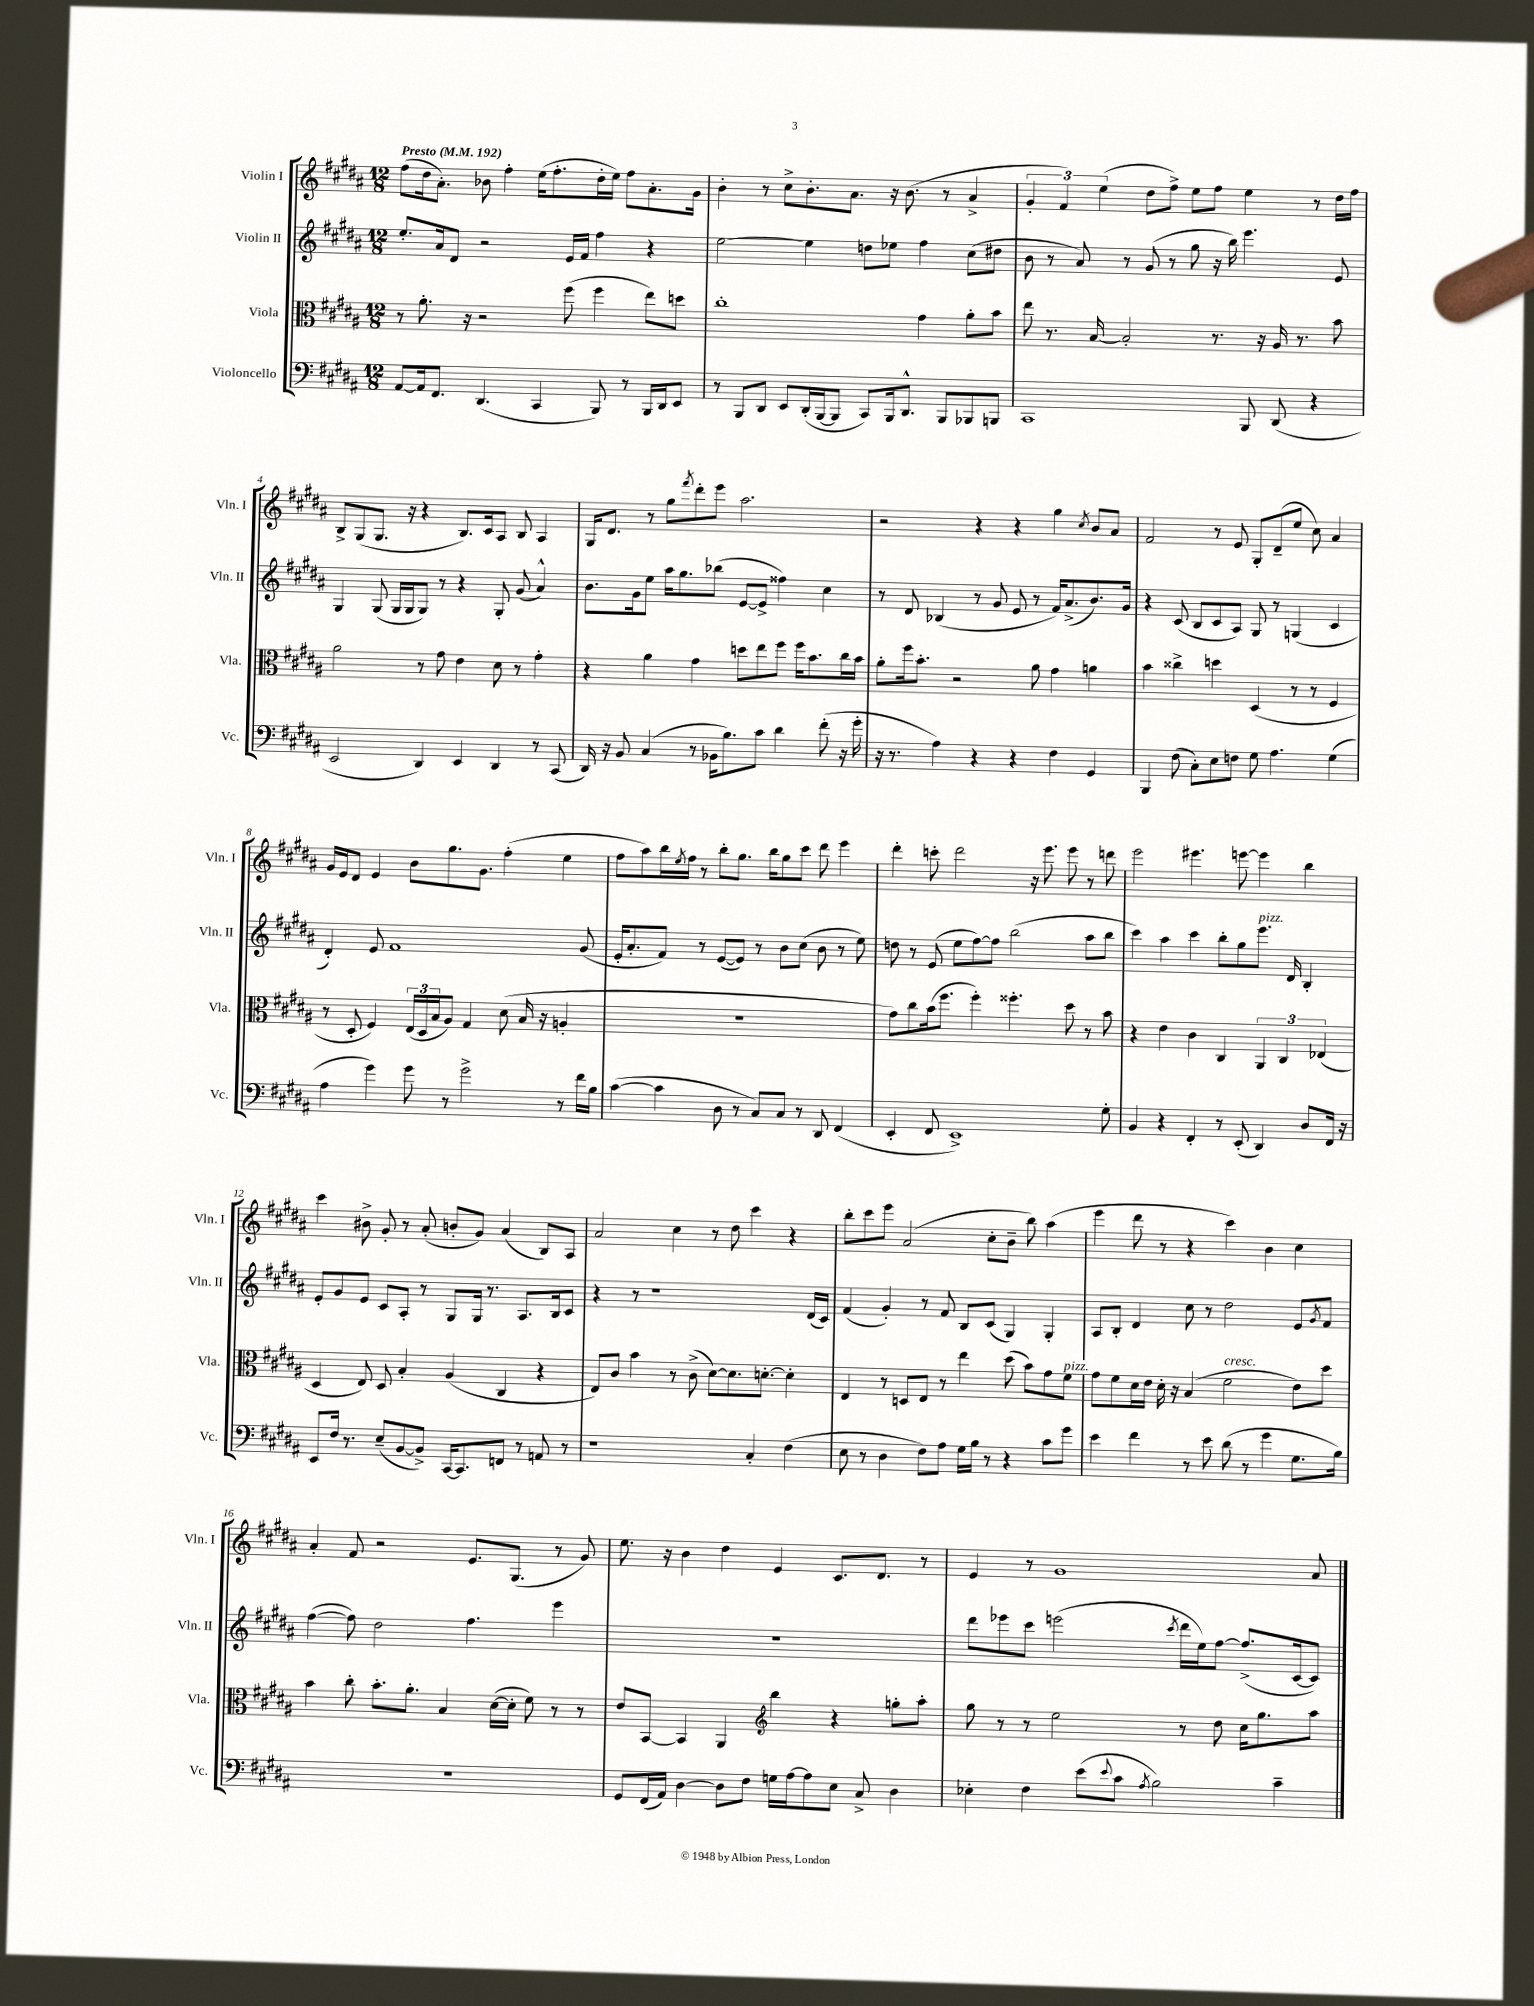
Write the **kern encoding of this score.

**kern	**kern	**kern	**kern
*part4	*part3	*part2	*part1
*staff4	*staff3	*staff2	*staff1
*I"Violoncello	*I"Viola	*I"Violin II	*I"Violin I
*I'Vc.	*I'Vla.	*I'Vln. II	*I'Vln. I
*clefF4	*clefC3	*clefG2	*clefG2
*k[f#c#g#d#a#]	*k[f#c#g#d#a#]	*k[f#c#g#d#a#]	*k[f#c#g#d#a#]
*M12/8	*M12/8	*M12/8	*M12/8
*MM192	*MM192	*MM192	*MM192
=1	=1	=1	=1
!	!	!	!LO:TX:a:B:t=Presto
[8AA#/L	8r	8.ee'/L	(8ff#\L
16AA#/k]	8.a#'\	.	16dd#\k
8.FF#/J	.	16a#/k	8.a#'\J)
.	.	8d#/J	.
.	16r	.	.
(4.DD#/	2r	2r	8b-X\
.	.	.	4ff#'\
4CC#/	.	.	(16ee\KL
.	.	.	8.ff#'\
.	(8ff#\	16e/LL	.
.	.	16f#/JJ	.
8BBB/)	4ff#\	4ff#\	16dd#'\L
.	.	.	16ee\JJ)
8r	.	.	8ff#\L
16BBB/LL	8ee\L)	4r	8.a#'\
16DD#/J	.	.	.
8EE/J	8ddn\J	.	.
.	.	.	16g#\Jk
=2	=2	=2	=2
8r	1cc#'	[2ee\	4b'\
8BBB/L	.	.	.
8DD#/J	.	.	8r
8EE/L	.	.	8cc#^\L
(16DD#'/L	.	4ee\]	8.b'\
[16BBB/J	.	.	.
8BBB/J]	.	.	.
.	.	.	8.a#\J
8CC#/L)	.	8ddn\L	.
16BBB/k	.	8ee-X\J	16r
8.DD#^^/J	.	.	(8.b\
.	4g#\	4ff#\	.
8BBB/L	.	.	8r
8BBB-X/	8a#'\L	(8cc#\L	4a#^/
8BBBn/J	8b\J	8dd#X\J	.
=3	=3	=3	=3
1CC#	8ee\	8b\	6g#'/
.	8.r	8r	.
.	.	.	6f#/)
.	.	8a#/)	.
.	[16B/	.	.
.	.	.	(6ee\
.	2B'/]	8r	.
.	.	(8g#/	8dd#\L
.	.	8r	8ff#^\J)
.	.	8gg#\	8ee\L
.	8.r	16r	8ff#\J
.	.	16bb\)	.
8BBB/	.	4.eee\	4ee\
.	16r	.	.
(8DD#/	16A#/	.	.
.	8.r	.	.
4r	.	.	8r
.	8b\	8e/	16dd#\LL
.	.	.	16ff#\JJ
!!LO:LB:g=z
=4	=4	=4	=4
2EE/	2a#\	4G#/	8B^/L
.	.	.	(8G#/
.	.	(8G#/	8.G#/J
.	.	16G#/LL	.
.	.	16G#/J	16r
4DD#/)	8r	8G#/J)	4r
.	8g#\	8r	.
4EE/	4e\	4r	8.B/L)
.	.	.	16c#/k
4DD#/	8d#\	8G#'/	8A#/J
.	8r	(8g#/	8B/
8r	4g#'\	4a#^^/)	4A#/
(8CC#/	.	.	.
=5	=5	=5	=5
16DD#/)	4r	8.b\L	16G#/KL
16r	.	.	8.d#/J
8BB/	.	.	.
.	.	16g#\k	.
(4C#/	4a#\	8ee\J	8r
.	.	16aa#\KL	8gg#\L
.	.	8.gg#\	.
.	.	.	8qfff#/
8r	4g#\	.	8ddd#'\
16BB-X\KL	.	(8bb-X\J	8eee\J
8.B\)	.	.	.
.	8ddn\L	[8e/L	2.aa#\
8c#\J	8ee\	8e^/J]	.
4d#\	8ff#\J	4ff##X\)	.
.	16ff#\KL	.	.
.	8.b\	.	.
(8f#'\	.	4cc#\	.
16r	16cc#\L	.	.
16g#'\	16b\JJ	.	.
=6	=6	=6	=6
16r	8a#'\L	8r	2r
8.r	.	.	.
.	16ff#\k	8d#/	.
.	8.b'\J	.	.
4A#\)	.	(4B-X/	.
.	2r	.	.
4r	.	8r	4r
.	.	8g#/	.
4r	.	8e/	4r
.	8a#\	8r	.
4F#\	4g#\	16f#/KL)	4gg#\
.	.	(8.a#^/	.
.	.	.	8qcc#/
4GG#/	4an\	8.b/)	8b/L
.	.	.	8a#/J
.	.	16g#/Jk	.
=7	=7	=7	=7
4BBB/	4b\	4r	2f#/
(8F#\	4cc##X^\	(8c#/	.
8C#'\L)	.	8B/L	.
8E\	4ddn\	8c#/	8r
8Fn\J	.	8A#/J)	8e/
8G#\	(4D#/	8G#/	8G#'/L
4.A#\	.	8r	(8d#~/
.	8r	(4Gn/	8ee/J
.	8r	.	8cc#\)
(4G#\	4F#/	4c#/	4a#/
!!LO:LB:g=z
=8	=8	=8	=8
4A#\	8r	4d#'/)	16g#/LL
.	.	.	16e/J
.	8D#'/	.	8d#/J
4g#\)	4F#/)	8e/	4e/
.	.	1f#	.
8g#\	(24E/LL	.	8b\L
.	24D#/	.	.
.	24B/J	.	.
8r	8A#/J)	.	8.gg#\
2g#^\	4G#/	.	.
.	.	.	8.g#\J
.	(8d#\	.	(4ff#'\
.	16B/	.	.
.	16r	.	.
8r	4An'/	.	4ee\
16f#\LL	.	(8g#/	.
16B\JJ	.	.	.
=9	=9	=9	=9
([4c#\	1.r	16e'/KL	8ff#\L
.	.	8.a#'/	.
.	.	.	8aa#\)
4c#\]	.	8f#/J)	16bb\L
.	.	.	8qee/
.	.	.	16ff#\JJ
.	.	8r	8r
8D#\	.	([8e/L	8bb'\L
8r	.	8e/J])	8.gg#\J
8C#/L)	.	8r	.
.	.	.	16bb\KL
8C#/J	.	8b\L	8gg#\
8r	.	(8cc#\J	8ccc#\J
8DD#/	.	8b\	8ddd#\
(4FF#/	.	8r	4eee\
.	.	8ee\)	.
=10	=10	=10	=10
4EE'/	8g#\L)	8ddn\	4ddd#'\
.	8cc#\	8r	.
8FF#/	(16b\k	(8e/	8cccn'\
.	8.ff#\J	.	.
1EE^)	.	8ee\L	2ddd#\
.	4ff#'\)	[8ff#\)	.
.	.	8ff#\J]	.
.	4.ff##X'\	(2bb\	.
.	.	.	16r
.	.	.	8.eee\
.	8dd#\	.	8eee\
.	8r	8aa#\L	8r
8G#'\	8b\	8bb\J	8dddn\
=11	=11	=11	=11
4BB/	4r	4ccc#\)	2eee\
4r	4e\	4aa#\	.
4FF#'/	4c#\	4ccc#\	4.eee#X\
8r	4C#/	8bb'\L	.
(8EE'/	.	8gg#\	[8eeen\
!	!	!LO:TX:a:i:t=pizz.	!
4DD#/)	6AA#/	8.eee\J	4eee\]
.	6C#/	.	.
.	.	16d#/	.
8D#/L	.	4B'/	4bb\
.	(6E-X/	.	.
16FF#/Jk	.	.	.
16r	.	.	.
!!LO:LB:g=z
=12	=12	=12	=12
8EE/L	4D#/	8e'/L	4ccc#\
16F#/Jk	.	8g#/	.
8.r	.	.	.
.	8E/)	8e/J	8b#X^\
(8E~/L	8D#/	8c#/L	8g#'/
[8BB/	4B'/	8A#'/J	8r
8BB^/J])	.	8r	(8a#'/
[16CC#/KL	(4A#/	8G#/L	8bn'/L
8.CC#/]	.	.	.
.	.	16G#/Jk	8g#/J)
.	.	8.r	.
8FFn/J	4C#/	.	(4a#/
8r	.	8.A#/L	.
8AAn/	4r	.	8B/L)
.	.	16B/k	.
8r	.	8c#/J	8A#/J
=13	=13	=13	=13
1r	8E/L)	4r	2a#/
.	8c#/J	.	.
.	4b\	8r	.
.	.	1r	.
.	8r	.	4cc#\
.	(8c#^\	.	.
.	[8d#\L)	.	8r
.	8.d#\]	.	8dd#\
4C#'/	.	.	4ccc#\
.	[8.dn'\J	.	.
(4F#\	4d'\]	.	4r
.	.	(16d#/LL	.
.	.	16c#/JJ)	.
=14	=14	=14	=14
8E\	4E/	(4f#/	8bb'\L
8r	.	.	8ccc#\
4D#\	8r	4g#'/)	8eee\J
.	8Dn/L	.	(2a#/
8F#\L)	8E/J	8r	.
8A#\J	8r	8f#/	.
16G#\LL	4ee\	8B/L	.
16B\JJ	.	.	.
8r	.	(8c#/J	8cc#'\L
4r	(8dd#\	4G#/)	8b~\J
.	8b\L)	.	8bb\)
8c#\L	8g#\	4G#'/	(4aa#\
!	!LO:TX:a:i:t=pizz.	!	!
8g#\J	8f#\J	.	.
=15	=15	=15	=15
4e\	8g#\L	8A#/L	4eee\
.	8f#\	8B'/J	.
4f#\	16d#\L	4d#/	8ddd#\
.	16e\JJ	.	.
.	16d#'\	.	8r
.	16r	.	.
8r	(4B/	8cc#\	4r
8e\	.	8r	.
!	!LO:TX:a:i:t=cresc.	!	!
(8d#\	2f#\	2dd#\	4ccc#\)
8r	.	.	.
4g#\	.	.	4b\
8.G#\L	8e\L)	8e/L	4cc#\
.	.	8qg#/	.
.	8dd#\J	8f#/J	.
16B\Jk)	.	.	.
!!LO:LB:g=z
=16	=16	=16	=16
1.r	4b\	([4ff#\	4a#'/
.	8cc#'\	8ff#\])	8f#/
.	8.b'\L	2dd#\	2r
.	8.a#'\J	.	.
.	4B/	.	.
.	.	4.ff#\	8.e/L
.	([16d#\LL	.	.
.	16d#'\JJ]	.	(8.G#/J
.	8f#\)	.	.
.	8r	4eee\	8r
.	8r	.	8g#/)
=17	=17	=17	=17
8GG#/L	8e/L	1.r	8.ee\
(16FF#/L	[8BB/J	.	.
16AA#/JJ)	.	.	16r
[4D#\	4BB/]	.	4b\
8D#\L]	4AA#/	.	4dd#\
8F#\J	.	.	.
*	*clefG2	*	*
16Gn\LL	4bb\	.	4e/
[16A#\J	.	.	.
8A#\]	.	.	.
8E\J	4r	.	8.c#/L
8C#^/	.	.	.
.	.	.	8.d#/J
4D#\	8ggn'\L	.	.
.	8aa#'\J	.	8r
=18	=18	=18	=18
4E-X'\	8gg#\	8ddd#\L	4e/
.	8r	8eee-X\	.
4F#\	8r	8ccc#\J	8r
.	2ee\	(2eeen\	1g#
(8e\L	.	.	.
8qqe/	.	.	.
8c#\J	.	.	.
8qA#/	.	.	.
2B\)	.	.	.
.	.	8qccc#/	.
.	8r	16ddd#\LL	.
.	.	16ee\J)	.
.	8dd#\	[8ff#\J	.
.	16cc#\KL	(8.ff#^/L]	.
.	8.gg#\	.	.
4c#~\	.	.	.
.	.	[16c#/k	.
.	8aa#\J	8c#/J])	8a#/
==	==	==	==
*-	*-	*-	*-
